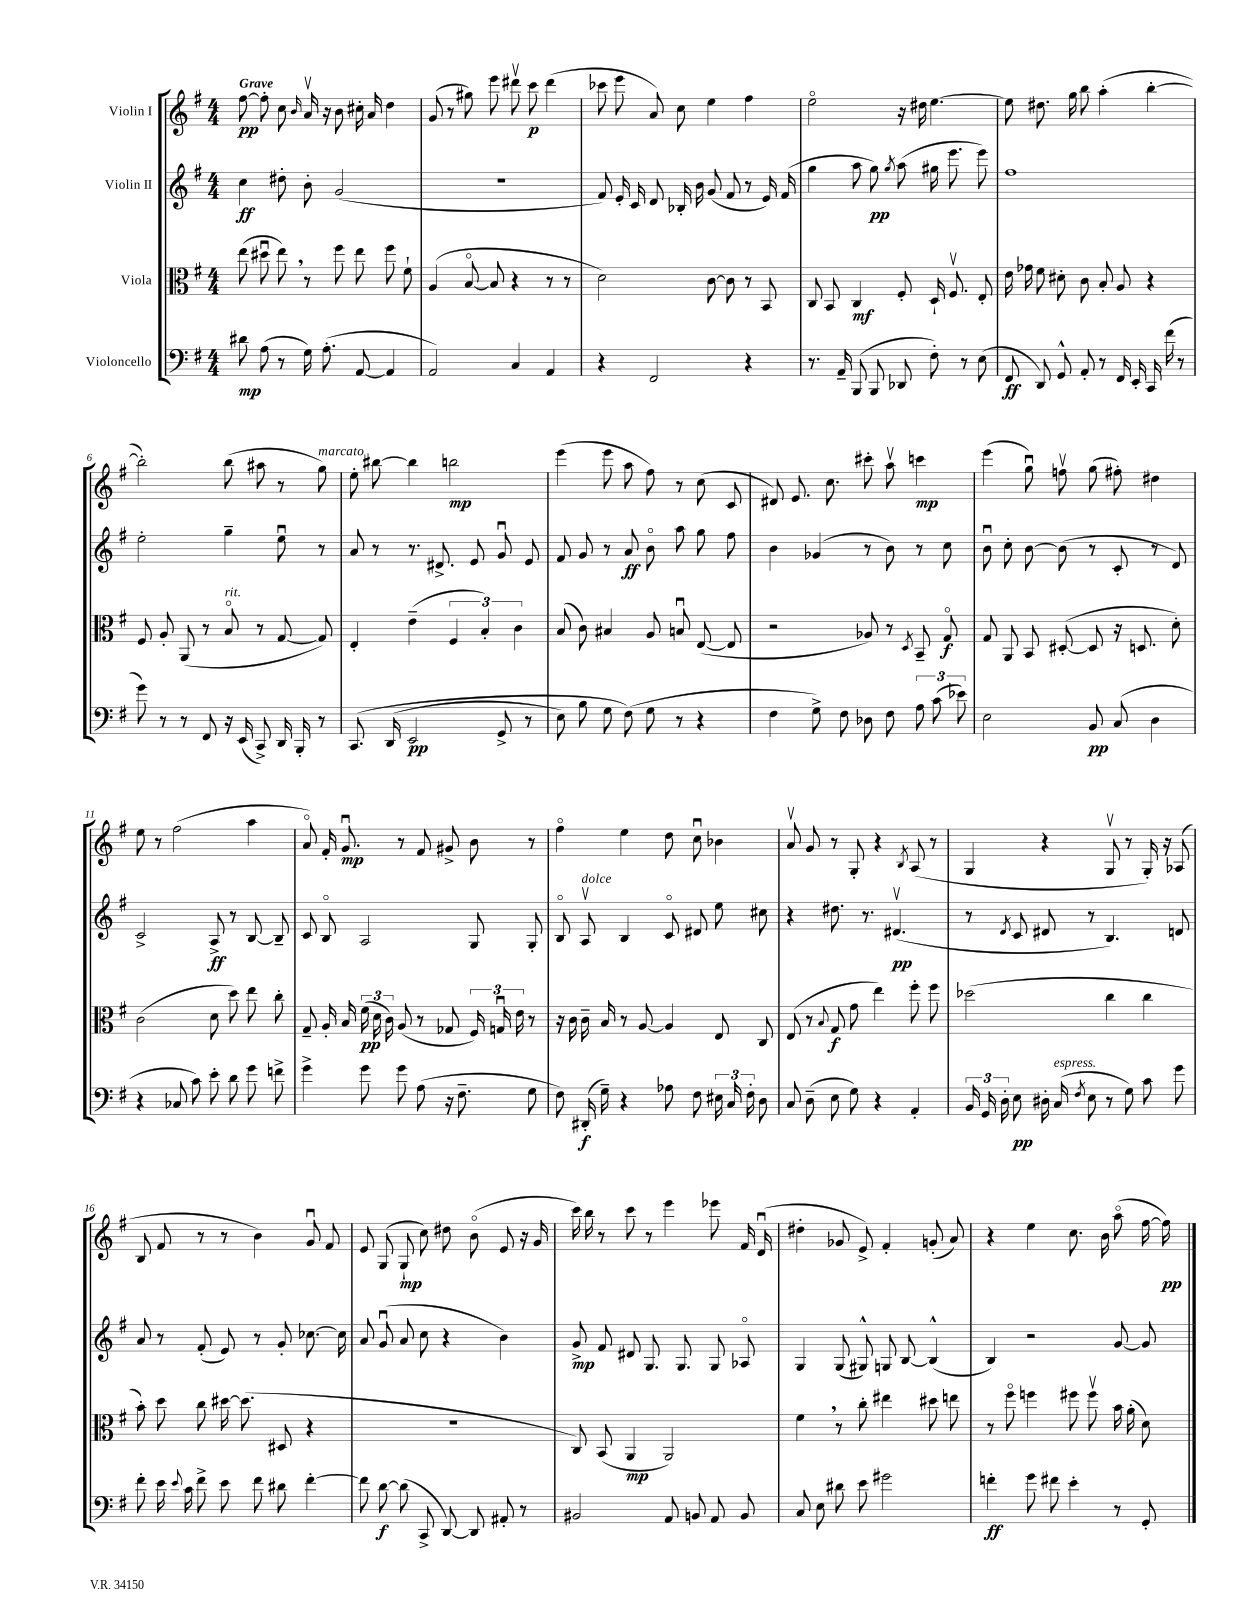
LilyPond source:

<<
\new StaffGroup <<
\new Staff = "s0" \with { instrumentName = "Violin I" } {
    \clef treble \key g \major \numericTimeSignature \time 4/4 \tempo "Grave"
    \autoBeamOff fis''8~\pp fis''8-. c''8 \grace { b'16 } a'16\upbow r16 b'8 cis''16-. a'16 d''4 |
    g'8( r8 gis''8) e'''8 dis'''8\upbow c'''8\p dis'''4( |
    ces'''8 e'''8 a'8) c''8 e''4 fis''4 |
    e''2\flageolet r16 dis''16 e''4.~ |
    e''8 dis''8. g''16 b''8 a''4-.( b''4~-. |
    b''2-.) b''8( ais''8 r8 g''8^\markup { \italic "marcato" }) |
    e''8-. bis''8~ bis''4 b''2\mp |
    e'''4( e'''8 a''8 fis''8) r8 c''8( c'8 |
    dis'8) e'8. c''8. cis'''8-. a''8\upbow c'''4\mp |
    e'''4( g''8\downbow) f''8\upbow g''8( fis''8-.) dis''4 |
    e''8 r8 fis''2( a''4 |
    a'8\flageolet) fis'16-. g'8.\downbow\mp r8 fis'8 gis'8-> b'8 r8 |
    fis''4\flageolet e''4 d''8 c''8\downbow bes'4 |
    a'8\upbow g'8 r8 g8-. r4 \acciaccatura { b8 } a8( r8 |
    g4 r4 g8\upbow r8 g16-.) r16 aes8( |
    b8 fis'8 r8 r8 b'4) g'8\downbow fis'8 |
    e'8 g8( g8-!\mp c''8) dis''8 b'8\flageolet( e'8 r16 g'16 |
    c'''16) b''16 r8 c'''8 r8 e'''4 ees'''8 fis'16 d'16\downbow( |
    dis''4-. ges'8 e'8->) fis'4-. g'8-.( a'8) |
    r4 e''4 c''8. b'16 a''8\flageolet( fis''16~ fis''16\pp) \bar "|." |
}
\new Staff = "s1" \with { instrumentName = "Violin II" } {
    \clef treble \key g \major \numericTimeSignature \time 4/4
    \autoBeamOff c''4\ff dis''8-. b'8-. g'2( |
    r1 |
    fis'8) e'16-. c'16 d'8 bes16-. b'16 g'8( fis'8 r8 e'16) fis'16( |
    g''4 a''8 g''8\pp) \acciaccatura { g''8 } a''8( gis''16 e'''8. e'''8) |
    fis''1 |
    e''2-. g''4-- e''8\downbow r8 |
    a'8 r8 r8. dis'8.-> e'8 g'8\downbow e'8 |
    fis'8 g'8 r8 a'8\ff b'8\flageolet a''8 g''8 fis''8 |
    b'4 ges'4( r8 b'8) r8 c''8 |
    b'8\downbow c''8-. b'8~ b'8( r8 c'8-. r8 d'8) |
    c'2-> a8->\ff r8 b8~ b8-- |
    c'8 b8\flageolet a2 g8 g8-. |
    b8\flageolet a8\upbow^\markup { \italic "dolce" } b4 c'8\flageolet dis'8 e''8 cis''8 |
    r4 dis''8. r8. dis'4.\upbow\pp( |
    r8 \acciaccatura { d'8 } c'8 dis'8 r8 b4.) d'8 |
    a'8 r8 fis'8-.( e'8) r8 g'8-. ces''8.~ ces''16 |
    a'8 g'8\downbow( a'8 c''8 r4 b'4) |
    g'8->\mp fis'8 dis'8 g8. g8. g8 aes8\flageolet |
    g4 g8( gis8-^) g8 b8~ b4-^( |
    b4) r2 g'8~ g'8 \bar "|." |
}
\new Staff = "s2" \with { instrumentName = "Viola" } {
    \clef alto \key g \major \numericTimeSignature \time 4/4
    \autoBeamOff e''8( dis''8\downbow e''8) \breathe r8 fis''8 e''8 fis''8 fis'8-! |
    a4( b8~\flageolet b8 r4 r8 r8 |
    d'2) c'8~ c'8 r8 b,8 |
    c8 b,8 c4\mf fis8-. d16-! fis8.\upbow e8-. |
    e'16 ges'16 fis'8 dis'8-. c'8 b8-. a8 r4 |
    fis8 a8-. a,8( r8 b8\flageolet^\markup { \italic "rit." } r8 g8~ g8) |
    e4-. e'4--( \tuplet 3/2 { fis4 b4-.) c'4 } |
    b8( c'8) bis4 a8 b8\downbow e8~( e8 |
    r2 aes8) r8 \acciaccatura { d8 } b,8-- g8\flageolet\f |
    g8 a,8 b,8 dis8~-.( dis8 r16 d8. d'8-.) |
    c'2( d'8 d''8) e''8 c''8-. |
    g8-- a16-. b16 \tuplet 3/2 { fis'16\pp( d'16 c'16) } a8( r8 ges8 \tuplet 3/2 { fis16) g16\downbow e'16 } r8 |
    r16 c'16 c'16-- b16 r8 a8~ a4 e8 c8 |
    e8( r8 \appoggiatura { b8 } g8\f g'8 e''4) fis''8-. fis''8 |
    des''2( c''4 c''4 |
    b'8-.) d''8 c''8 dis''16~ dis''8.( dis8 r4 |
    R1 |
    c8) b,8( a,4\mp a,2) |
    fis'4 \breathe r8 c''8-. eis''4 dis''8 e''8 |
    r8 fis''8\flageolet f''4 fis''8 fis''8\upbow b'16 a'16-.( d'8) \bar "|." |
}
\new Staff = "s3" \with { instrumentName = "Violoncello" } {
    \clef bass \key g \major \numericTimeSignature \time 4/4
    \autoBeamOff dis'8\mp a8( r8 g16) a8.-.( a,8~ a,4 |
    a,2) c4 a,4 |
    r4 fis,2 r4 |
    r8. a,16-- b,,8( b,,8 des,8 fis8-.) r8 e8( |
    fis,8\ff d,8) g,8-^ a,8-. r8 fis,16 e,16-. c,16 fis'16( r8 |
    g'8) r8 r8 fis,8 r16 e,16( c,8->) d,16 b,,16-. r8 |
    c,8.\( d,16( e,2\pp g,8-> r8 |
    e8) b8 g8 fis8(\) g8 r8 r4 |
    fis4 g8->) fis8 des8 fis8 \tuplet 3/2 { a8 c'8( ees'8) } |
    e2 b,8\pp c8( d4 |
    r4 ces8 c'8) e'8-. d'8 g'8 f'8-> |
    g'4-> g'8 g'8 a8( r16 fis8.-- g8 |
    fis8) dis,16-.\f( g16--) r4 aes8 fis8 \tuplet 3/2 { eis16 c16 fis16-. } d8 |
    c8 d8--( e8 g8) r4 a,4-. |
    \tuplet 3/2 { b,16 g,16 d16-. } e8\pp dis16-. c16^\markup { \italic "espress." }( \acciaccatura { fis8 } e8 r8 g8) c'8 g'8 |
    fis'8-. e'16 \appoggiatura { e'8 } c'16 fis'8-> e'8 fis'8 dis'8 fis'4~-. |
    fis'8 d'8~\f d'8( c,8-> d,8~) d,8 ais,8-. r8 |
    bis,2 a,8 b,8 a,8 b,8 |
    c8 e8 dis'8 e'8 gis'2 |
    f'4-.\ff g'8 fis'8 e'4-. r8 g,8-. \bar "|." |
}
>>
>>
